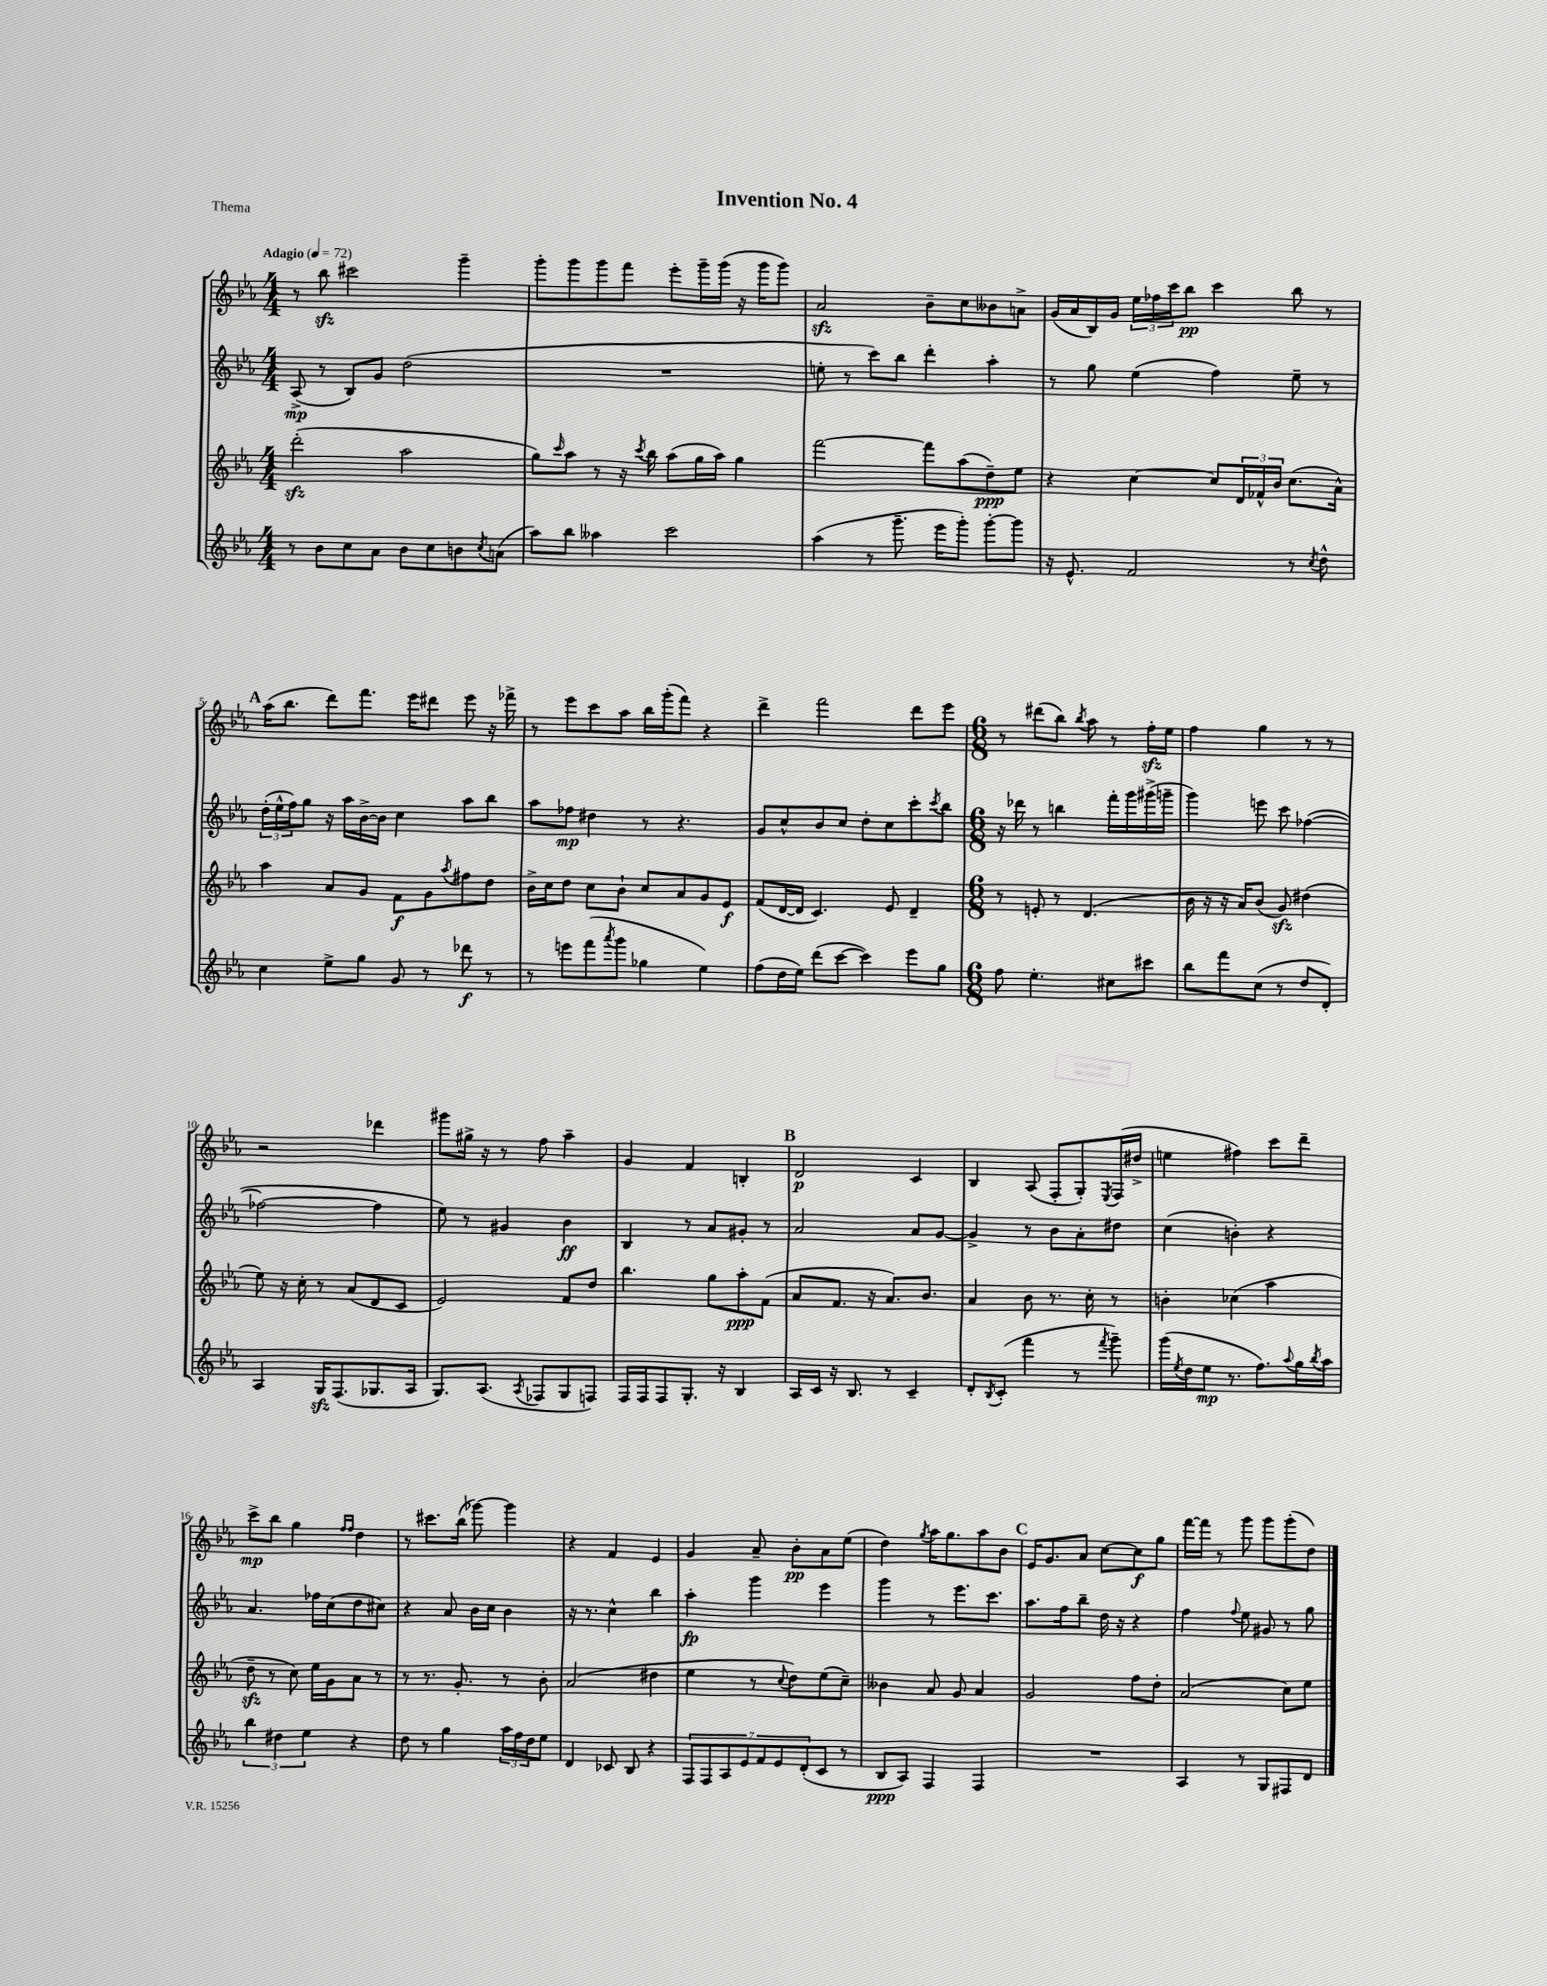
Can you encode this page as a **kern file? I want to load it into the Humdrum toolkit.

**kern	**dynam	**kern	**dynam	**kern	**dynam	**kern	**dynam
*part4	*part4	*part3	*part3	*part2	*part2	*part1	*part1
*staff4	*staff4	*staff3	*staff3	*staff2	*staff2	*staff1	*staff1
*clefG2	*	*clefG2	*	*clefG2	*	*clefG2	*
*k[b-e-a-]	*	*k[b-e-a-]	*	*k[b-e-a-]	*	*k[b-e-a-]	*
*M4/4	*	*M4/4	*	*M4/4	*	*M4/4	*
*MM72	*	*MM72	*	*MM72	*	*MM72	*
=1	=1	=1	=1	=1	=1	=1	=1
!	!	!	!	!	!	!LO:TX:a:B:t=Adagio	!
8r	.	(2dddzz'\	.	(8A-^/	mp	8r	.
8b-\L	.	.	.	8r	.	8bb-zz\	.
8cc\	.	.	.	8B-/L)	.	2ccc#X\	.
8a-\J	.	.	.	8g/J	.	.	.
8b-\L	.	2aa-\	.	(2dd\	.	.	.
8cc\	.	.	.	.	.	.	.
8bn\	.	.	.	.	.	4ggg~\	.
8qcc/	.	.	.	.	.	.	.
(8an\J	.	.	.	.	.	.	.
=2	=2	=2	=2	=2	=2	=2	=2
8aa-\L)	.	8gg\L)	.	1r	.	8ggg'\L	.
.	.	16qqccc/	.	.	.	.	.
8bb-\J	.	8aa-\J	.	.	.	8ggg\	.
4aa--X\	.	8r	.	.	.	8ggg\	.
.	.	16r	.	.	.	8fff\J	.
.	.	8qccc/	.	.	.	.	.
.	.	16bb-\	.	.	.	.	.
2ccc\	.	(8aa-\L	.	.	.	8eee-'\L	.
.	.	16gg\L	.	.	.	16ggg~\L	.
.	.	16aa-\JJ)	.	.	.	(16ggg\JJ	.
.	.	4gg\	.	.	.	16r	.
.	.	.	.	.	.	16ggg\KL	.
.	.	.	.	.	.	8ggg\J)	.
=3	=3	=3	=3	=3	=3	=3	=3
(4aa-\	.	[2fff\	.	8een'\	.	2a-zz/	.
.	.	.	.	8r	.	.	.
8r	.	.	.	8ccc\L)	.	.	.
8.ggg~\	.	.	.	8bb-\J	.	.	.
.	.	8fff\L]	.	4ddd'\	.	8b-~\L	.
16eee-\KL	.	.	.	.	.	.	.
8ggg'\J)	.	(8aa-\	.	.	.	8cc\	.
[8ggg'\L	.	8dd~\)	ppp	4aa-'\	.	8b--X\	.
8ggg\J]	.	8ee-\J	.	.	.	8an^\J	.
=4	=4	=4	=4	=4	=4	=4	=4
16r	.	4r	.	8r	.	(16g/LL	.
8.e-^^/	.	.	.	.	.	16a-/	.
.	.	.	.	8gg\	.	16B-/)	.
.	.	.	.	.	.	16g/JJ	.
2f/	.	[4cc\	.	(4ee-\	.	24ee-\LL	.
.	.	.	.	.	.	24ff-X\	.
.	.	.	.	.	.	24ccc\J	.
.	.	.	.	.	.	8bb-\J	pp
.	.	8cc/L]	.	4ff\)	.	4ccc\	.
.	.	24d/L	.	.	.	.	.
.	.	24f-X^^/	.	.	.	.	.
.	.	24b-/JJ	.	.	.	.	.
8r	.	(8.cc\L	.	8ee-~\	.	8bb-\	.
8qcc/	.	.	.	.	.	.	.
8dd^^\	.	.	.	8r	.	8r	.
.	.	16a-^^\Jk)	.	.	.	.	.
!!LO:LB:g=z
!!LO:REH:place=s1:t=A
=5	=5	=5	=5	=5	=5	=5	=5
4cc\	.	4aa-\	.	(24dd'\LL	.	(16aa-\KL	.
.	.	.	.	24ee-^^\	.	.	.
.	.	.	.	.	.	8.bb-\J	.
.	.	.	.	24ff\J)	.	.	.
.	.	.	.	8gg\J	.	.	.
8ee-^\L	.	8a-/L	.	16r	.	8ddd\L)	.
.	.	.	.	16aa-\LL	.	.	.
8gg\J	.	8g/J	.	[16b-^\	.	8.fff\J	.
.	.	.	.	16b-\JJ]	.	.	.
8g/	.	8f\L	f	4cc\	.	.	.
.	.	.	.	.	.	16eee-\KL	.
8r	.	8g\	.	.	.	8ddd#X\J	.
.	.	8qaa-/	.	.	.	.	.
8ddd-X\	f	8ff#X\	.	8aa-\L	.	8eee-\	.
8r	.	8dd\J	.	8bb-\J	.	16r	.
.	.	.	.	.	.	16fff-X^\	.
=6	=6	=6	=6	=6	=6	=6	=6
8r	.	16b-^\LL	.	8aa-\L	.	8r	.
.	.	16cc\J	.	.	.	.	.
8eeen\L	.	8dd\J	.	8ff-X\J	mp	8eee-\L	.
(8fff\	.	8cc\L	.	4dd#X\	.	8ccc\	.
8qaaa-/	.	.	.	.	.	.	.
8ggg\J	.	8b-`\J	.	.	.	8aa-\J	.
4gg-X\	.	8cc/L	.	8r	.	16bb-\LL	.
.	.	.	.	.	.	(16ggg'\J	.
.	.	8a-/	.	4.r	.	8fff\J)	.
4ee-\)	.	8g/	.	.	.	4r	.
.	.	8e-/J	f	.	.	.	.
=7	=7	=7	=7	=7	=7	=7	=7
(8ff\L	.	(8f/L	.	8g/L	.	4ddd^\	.
16dd\L	.	[16d/L	.	8cc^^/	.	.	.
16ee-\JJ)	.	16d/JJ]	.	.	.	.	.
(8ddd\L	.	4.c/)	.	8b-/	.	2fff\	.
[8ccc\J	.	.	.	8cc/J	.	.	.
4ccc\])	.	.	.	8dd'\L	.	.	.
.	.	8e-/	.	8cc\	.	.	.
8eee-\L	.	4d~/	.	8ccc'\	.	8ddd\L	.
.	.	.	.	8qccc/	.	.	.
8gg\J	.	.	.	8bb-\J	.	8eee-\J	.
=8	=8	=8	=8	=8	=8	=8	=8
*M6/8	*	*M6/8	*	*M6/8	*	*M6/8	*
8ff\	.	8r	.	16r	.	8r	.
.	.	.	.	16ddd-X\	.	.	.
4.ee-'\	.	8en'/	.	8r	.	(8ddd#X\L	.
.	.	8r	.	4bbn\	.	8bb-\J)	.
.	.	.	.	.	.	8qbb-/	.
.	.	(4.d/	.	.	.	8aa-\	.
8cc#X\L	.	.	.	16fff'\LL	.	8r	.
.	.	.	.	16ggg\	.	.	.
8ccc#X\J	.	.	.	(16ggg#X^\	.	16ffzz'\LL	.
.	.	.	.	16gggn~\JJ	.	16ee-\JJ	.
=9	=9	=9	=9	=9	=9	=9	=9
8bb-\L	.	16b-\	.	4ggg\)	.	4ff\	.
.	.	16r	.	.	.	.	.
8fff\	.	16r	.	.	.	.	.
.	.	16a-/KL)	.	.	.	.	.
(8cc\J	.	(8b-/J	.	8eeen\	.	4gg\	.
8r	.	8gzz/)	.	8ccc\	.	.	.
8dd/L	.	(4dd#X\	.	([4ff-X\	.	8r	.
8d'/J)	.	.	.	.	.	8r	.
!!LO:LB:g=z
=10	=10	=10	=10	=10	=10	=10	=10
4A-/	.	8ee-\)	.	2ff-X\_	.	2r	.
.	.	16r	.	.	.	.	.
.	.	16cc'\	.	.	.	.	.
16Gzz/KL	.	8r	.	.	.	.	.
(8.F/	.	.	.	.	.	.	.
.	.	(8a-/L	.	.	.	.	.
8.G-X/	.	8d/	.	4ff-\]	.	4ddd-X\	.
.	.	8c/J	.	.	.	.	.
16A-/Jk	.	.	.	.	.	.	.
=11	=11	=11	=11	=11	=11	=11	=11
8.G/L)	.	2e-/)	.	8ee-\)	.	8ggg#X\L	.
.	.	.	.	8r	.	16gg#X^\Jk	.
(8.A-/J	.	.	.	.	.	16r	.
.	.	.	.	4g#X/	.	8r	.
8qA-/	.	.	.	.	.	.	.
8F-X/L	.	.	.	.	.	8ff\	.
8G/	.	8f/L	.	4b-\	ff	4aa-~\	.
8Fn/J)	.	8dd/J	.	.	.	.	.
=12	=12	=12	=12	=12	=12	=12	=12
16F/LL	.	4.bb-\	.	4B-/	.	4g/	.
16F/J	.	.	.	.	.	.	.
8F/	.	.	.	.	.	.	.
8.G'/J	.	.	.	8r	.	4f/	.
.	.	8gg\L	.	8a-/L	.	.	.
16r	.	.	.	.	.	.	.
4B-/	.	8aa-'\	ppp	8g#X'/J	.	4Bn'/	.
.	.	(8f\J	.	8r	.	.	.
!!LO:REH:place=s1:t=B
=13	=13	=13	=13	=13	=13	=13	=13
16A-/LL	.	8a-/L	.	2a-/	.	2d/	p
16c/JJ	.	.	.	.	.	.	.
16r	.	8.f/J	.	.	.	.	.
8.B-/	.	.	.	.	.	.	.
.	.	16r	.	.	.	.	.
8r	.	8.a-/L)	.	.	.	.	.
4c~/	.	.	.	8a-/L	.	4c/	.
.	.	8.b-/J	.	.	.	.	.
.	.	.	.	[8g/J	.	.	.
=14	=14	=14	=14	=14	=14	=14	=14
8d'/L	.	4a-/	.	4g^/]	.	4B-/	.
8qB-/	.	.	.	.	.	.	.
(8c'/J	.	.	.	.	.	.	.
4fff\	.	8b-\	.	8r	.	(8A-/	.
.	.	8.r	.	8b-\L	.	8F'/L	.
8r	.	.	.	8a-'\	.	8G'/)	.
.	.	16cc'\	.	.	.	.	.
8qfff/	.	.	.	.	.	8qE-/	.
8ggg~\)	.	8r	.	8dd#X\J	.	(16F/L	.
.	.	.	.	.	.	16dd#X^/JJ	.
=15	=15	=15	=15	=15	=15	=15	=15
(16ggg\LL	.	4bn'\	.	(4cc\	.	4een\	.
8qee-/	.	.	.	.	.	.	.
16dd\J	.	.	.	.	.	.	.
8ee-\J	mp	.	.	.	.	.	.
8.r	.	(4cc-X\	.	4bn'\)	.	4ff#X\)	.
8.ff\L)	.	.	.	.	.	.	.
.	.	4aa-\	.	4r	.	8ccc\L	.
8qqaa-/	.	.	.	.	.	.	.
16gg\L	.	.	.	.	.	8ddd~\J	.
8qbb-/	.	.	.	.	.	.	.
16aa-\JJ	.	.	.	.	.	.	.
!!LO:LB:g=z
=16	=16	=16	=16	=16	=16	=16	=16
6bb-\	.	8ddzz~\	.	4.a-/	.	8ccc^\L	mp
.	.	8r	.	.	.	8bb-\J	.
6dd#X\	.	.	.	.	.	.	.
.	.	8cc\)	.	.	.	4gg\	.
6ee-\	.	.	.	.	.	.	.
.	.	16ee-\LL	.	16ff-X\LL	.	.	.
.	.	16g\J	.	(16cc\J	.	.	.
.	.	.	.	.	.	16qqff/LL	.
.	.	.	.	.	.	16qqff/JJ	.
4r	.	8a-\J	.	8dd\	.	4dd\	.
.	.	8r	.	8cc#X\J)	.	.	.
=17	=17	=17	=17	=17	=17	=17	=17
8dd\	.	8r	.	4r	.	8r	.
8r	.	8.r	.	.	.	8.ccc#X\L	.
4gg\	.	.	.	8a-/	.	.	.
.	.	8.g'/	.	.	.	(16bb-\Jk	.
.	.	.	.	16b-\LL	.	[8ggg-X\)	.
.	.	.	.	16cc\JJ	.	.	.
24aa-\LL	.	8r	.	4b-\	.	4ggg-\]	.
24ff\	.	.	.	.	.	.	.
24dd\J	.	.	.	.	.	.	.
8ee-\J	.	8b-'\	.	.	.	.	.
=18	=18	=18	=18	=18	=18	=18	=18
4d/	.	(2a-/	.	16r	.	4r	.
.	.	.	.	8.r	.	.	.
8c-X/	.	.	.	4cc^^\	.	4f/	.
8B-/	.	.	.	.	.	.	.
4r	.	4dd#X\	.	4bb-\	.	4e-/	.
=19	=19	=19	=19	=19	=19	=19	=19
14F/L	.	4ee-\	.	4aa-'\	fp	4g/	.
14F/	.	.	.	.	.	.	.
14A-/	.	.	.	.	.	.	.
14e-/	.	.	.	.	.	.	.
.	.	8r	.	4ggg\	.	8a-~/	.
14f/	.	.	.	.	.	.	.
14e-/	.	.	.	.	.	.	.
.	.	8qqcc/	.	.	.	.	.
.	.	8dd\L)	.	.	.	8b-'\L	pp
(14d'/	.	.	.	.	.	.	.
8c/J	.	(8ee-\	.	4eee-\	.	8a-\	.
8r	.	8cc~\J)	.	.	.	(8ee-\J	.
=20	=20	=20	=20	=20	=20	=20	=20
8B-/L	ppp	4b--X\	.	4ggg\	.	4dd\)	.
8A-/J)	.	.	.	.	.	.	.
.	.	.	.	.	.	8qgg/	.
4F/	.	8a-/	.	8r	.	16aa-\KL	.
.	.	.	.	.	.	8.gg\	.
.	.	8g/	.	8.eee-\L	.	.	.
4F/	.	4a-/	.	.	.	8aa-\	.
.	.	.	.	8.ccc\J	.	.	.
.	.	.	.	.	.	8b-\J	.
!!LO:REH:place=s1:t=C
=21	=21	=21	=21	=21	=21	=21	=21
2.r	.	2g/	.	8.aa-\L	.	16e-/KL	.
.	.	.	.	.	.	8.g/	.
.	.	.	.	16ff\k	.	.	.
.	.	.	.	8bb-~\J	.	8a-/J	.
.	.	.	.	16dd\	.	[8cc\L	.
.	.	.	.	16r	.	.	.
.	.	8ff\L	.	4r	.	8cc\]	f
.	.	8dd'\J	.	.	.	8gg\J	.
=22	=22	=22	=22	=22	=22	=22	=22
4A-/	.	(2a-/	.	4ff\	.	[16fff\LL	.
.	.	.	.	.	.	16fff\JJ]	.
.	.	.	.	.	.	8r	.
.	.	.	.	8qqff/	.	.	.
8r	.	.	.	8ee-\	.	8ggg\	.
8G/L	.	.	.	8g#X/	.	8ggg\L	.
8F#X/	.	8cc\L)	.	8r	.	(8ggg'\	.
8d/J	.	8ee-\J	.	8gg\	.	8dd\J)	.
==	==	==	==	==	==	==	==
*-	*-	*-	*-	*-	*-	*-	*-
